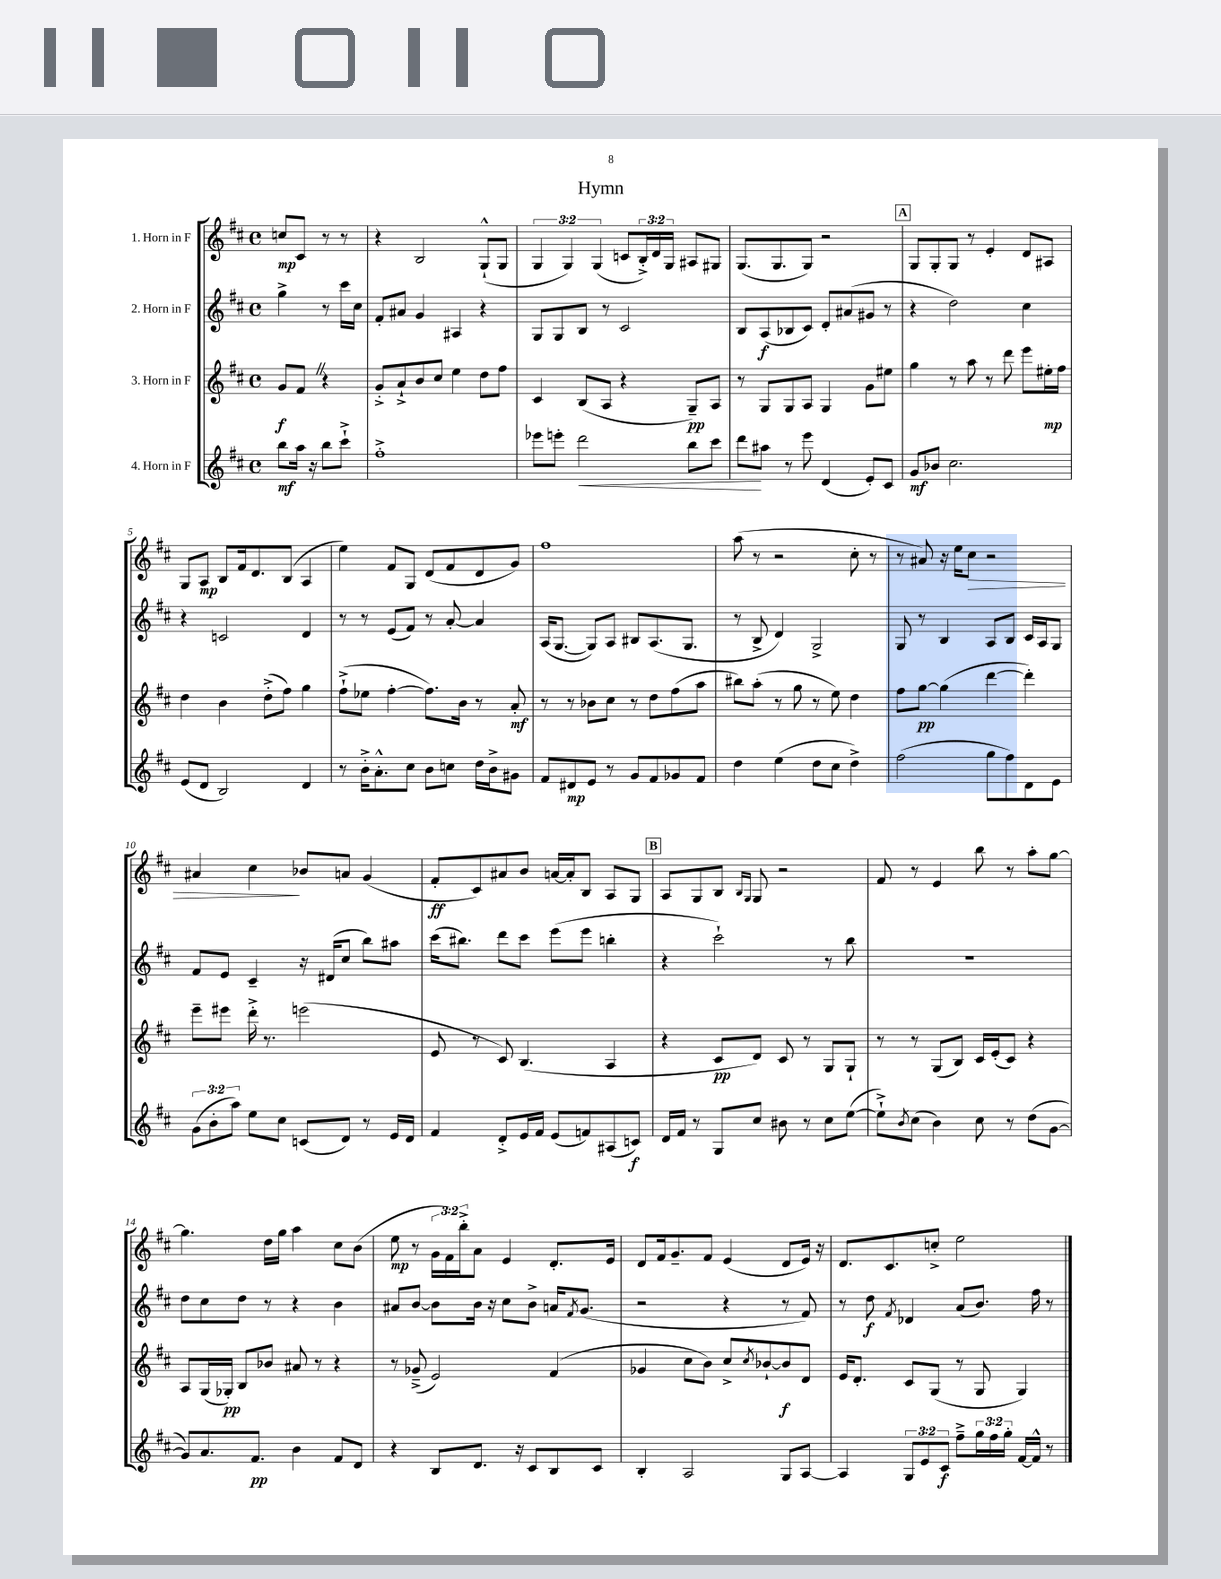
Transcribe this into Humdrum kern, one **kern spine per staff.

**kern	**kern	**kern	**kern
*staff4	*staff3	*staff2	*staff1
*clefG2	*clefG2	*clefG2	*clefG2
*k[f#c#]	*k[f#c#]	*k[f#c#]	*k[f#c#]
*M4/4	*M4/4	*M4/4	*M4/4
*met(c)	*met(c)	*met(c)	*met(c)
8bb	8g	4gg^	8cc
16aa	8f#	.	8c#
16r	.	.	.
8bb	4r	8r	8r
8ccc#`^	.	16ccc#	8r
.	.	16cc#	.
=	=	=	=
1ff#'^	8g'^	8f#'	4r
.	8a`^	8a#	.
.	8b	4g	2B
.	8cc#	.	.
.	4ee	4A#	.
.	8dd	4r	(8G`^^
.	8ff#	.	8G
=	=	=	=
8eee-	4c#	8G	6G
8eee'	.	8G	.
.	.	.	6G)
2ddd	(8B	8B	.
.	.	.	(6G
.	8A	8r	.
.	4r	2c#	8c
.	.	.	24B'^)
.	.	.	24d
.	.	.	24G
8bb	8G~)	.	8A#
8ccc#	8A	.	8G#
=	=	=	=
8ddd	8r	8B	(8.G
8aa#	8G	(8A	.
.	.	.	8.G
8r	8G	8B-	.
8eee	8A	8c#)	8G)
(4d	4G	8d'	2r
.	.	(8a#	.
8e')	8g	8g#	.
8c#	8ee#	8r	.
=	=	=	=
8g	4gg	4r	8G
8b-	.	.	8G'
2.cc#	8r	2dd)	8G
.	8aa	.	8r
.	8r	.	4e'
.	8ddd	.	.
.	8eee	4cc#	8d
.	16ee#'	.	8A#
.	16ff#	.	.
=	=	=	=
(8e	4dd	4r	8G
8d	.	.	8A
2B)	4b	2c	8B
.	.	.	16f#
.	.	.	8.d
.	(8dd'^	.	.
.	8ff#)	.	(8B
4d	4gg	4d	4A
=	=	=	=
8r	(8ff#`^	8r	4ee)
16b'^	8ee-	8r	.
8.a'^^	.	.	.
.	[4ff#'	(8e	8f#
8cc#	.	8f#)	8G
8b	8.ff#])	8r	(8d
8cc	.	[8a'	8f#
.	16b	.	.
16dd	8r	4a]	8d
16b^	.	.	.
8g#	8a'	.	8g)
=	=	=	=
8f#	8r	(16A	1ff#
.	.	[8.G	.
8d#	8r	.	.
8e	8b-	8G])	.
8r	8cc#	8A	.
8g	8r	8B#	.
8f#	8dd	(8.A	.
8g-	(8ff#	.	.
.	.	8.G	.
8f#	8aa	.	.
=	=	=	=
4dd	8bb#)	8r	(8aa
.	(8aa'	8B^	8r
(4ee	8r	4d)	2r
.	8gg	.	.
8dd	8r	2G^	.
8cc#	8ee)	.	.
4dd^)	4dd	.	8cc#'
.	.	.	8r
=	=	=	=
(2ff#	8ff#	8G	8r
.	[8gg	8r	8a#)
.	(4gg]	4B	16r
.	.	.	16ee
.	.	.	8cc#
8gg	[4ddd	8A	2r
8ff#)	.	8B	.
8d	4ddd'])	16c#	.
.	.	16A	.
8e	.	8G	.
=	=	=	=
(12g	8eee~	8f#	4a#
12b'	.	.	.
.	8eee#	8e	.
12aa)	.	.	.
8ee	16ddd'^	4c#~	4cc#
.	8.r	.	.
8cc#	.	.	.
(8c	(2eee	16r	8b-
.	.	(16d#	.
8d)	.	8cc#	8a
8r	.	8bb)	(4g
16e	.	8aa#	.
16d	.	.	.
=	=	=	=
4f#	8e	(16ccc#	8f#'
.	.	8.bb#)	.
.	8r	.	8c#)
8d'^	8c#)	8ddd	8a#
16e	(4.B	8ccc#	8b
16f#	.	.	.
(8e	.	(8eee	[16a
.	.	.	16a']
8f)	.	8eee	8B
(8A#	4A	4bb'	8A
8c)	.	.	8G
=	=	=	=
16d	4r	4r	8A
16f#	.	.	.
8r	.	.	8G
8G	8c#	2ccc#`)	8B
.	.	.	16qqB
.	.	.	16qqG
8cc#	8d)	.	8G
8b#	8c#	.	2r
8r	8r	.	.
8cc#	8G	8r	.
([8ee	8G`	8bb	.
=	=	=	=
8ee`^])	8r	1r	8f#
8qb	.	.	.
(8cc#	8r	.	8r
4b)	(8G	.	4e
.	8B)	.	.
8cc#	16c#	.	8bb
.	(16e'	.	.
8r	8c#)	.	8r
(8dd	4r	.	8aa'
[8g	.	.	[8gg
=	=	=	=
8g])	8A	8dd	4.gg]
8.a	(16G	8cc#	.
.	16G-')	.	.
.	8B	8dd	.
8.f#	.	.	.
.	8b-	8r	16dd
.	.	.	16gg
4b	8a#	4r	4aa
.	8r	.	.
8f#	4r	4b	8cc#
8d	.	.	(8b
=	=	=	=
4r	8r	8a#	8ee
.	(8g-~^	[8b	8r
8B	2e)	8b]	24g
.	.	.	24f#)
.	.	.	24bb'^
8.d	.	16b	8a
.	.	16r	.
.	.	8cc#	4e
16r	.	.	.
8c#	.	8b^	.
8B	(4f#	16a	8.d'
.	.	8qf#	.
.	.	(8.g	.
8c#	.	.	.
.	.	.	16e
=	=	=	=
4B'	4g-	2r	8d
.	.	.	16f#
.	.	.	8.g~
2A	8cc#	.	.
.	8b)	.	8f#
.	8cc#^	4r	(4e
.	8qcc#	.	.
.	[8b-`	.	.
8G	8b-]	8r	8d
[8A	8d	8f#)	16e)
.	.	.	16r
=	=	=	=
4A]	16e	8r	8.d
.	8.d'	.	.
.	.	8dd	.
.	.	.	8.c#
.	.	8qf#	.
12G	8c#	4d-	.
12e	.	.	.
.	(8G	.	8cc'^
12c#	.	.	.
8ff#~^	8r	(8a	2ee
24gg	8G	8.b)	.
24ff#	.	.	.
24gg'	.	.	.
[16f#	4G)	.	.
16f#^^]	.	16ff#	.
8r	.	8r	.
==	==	==	==
*-	*-	*-	*-
